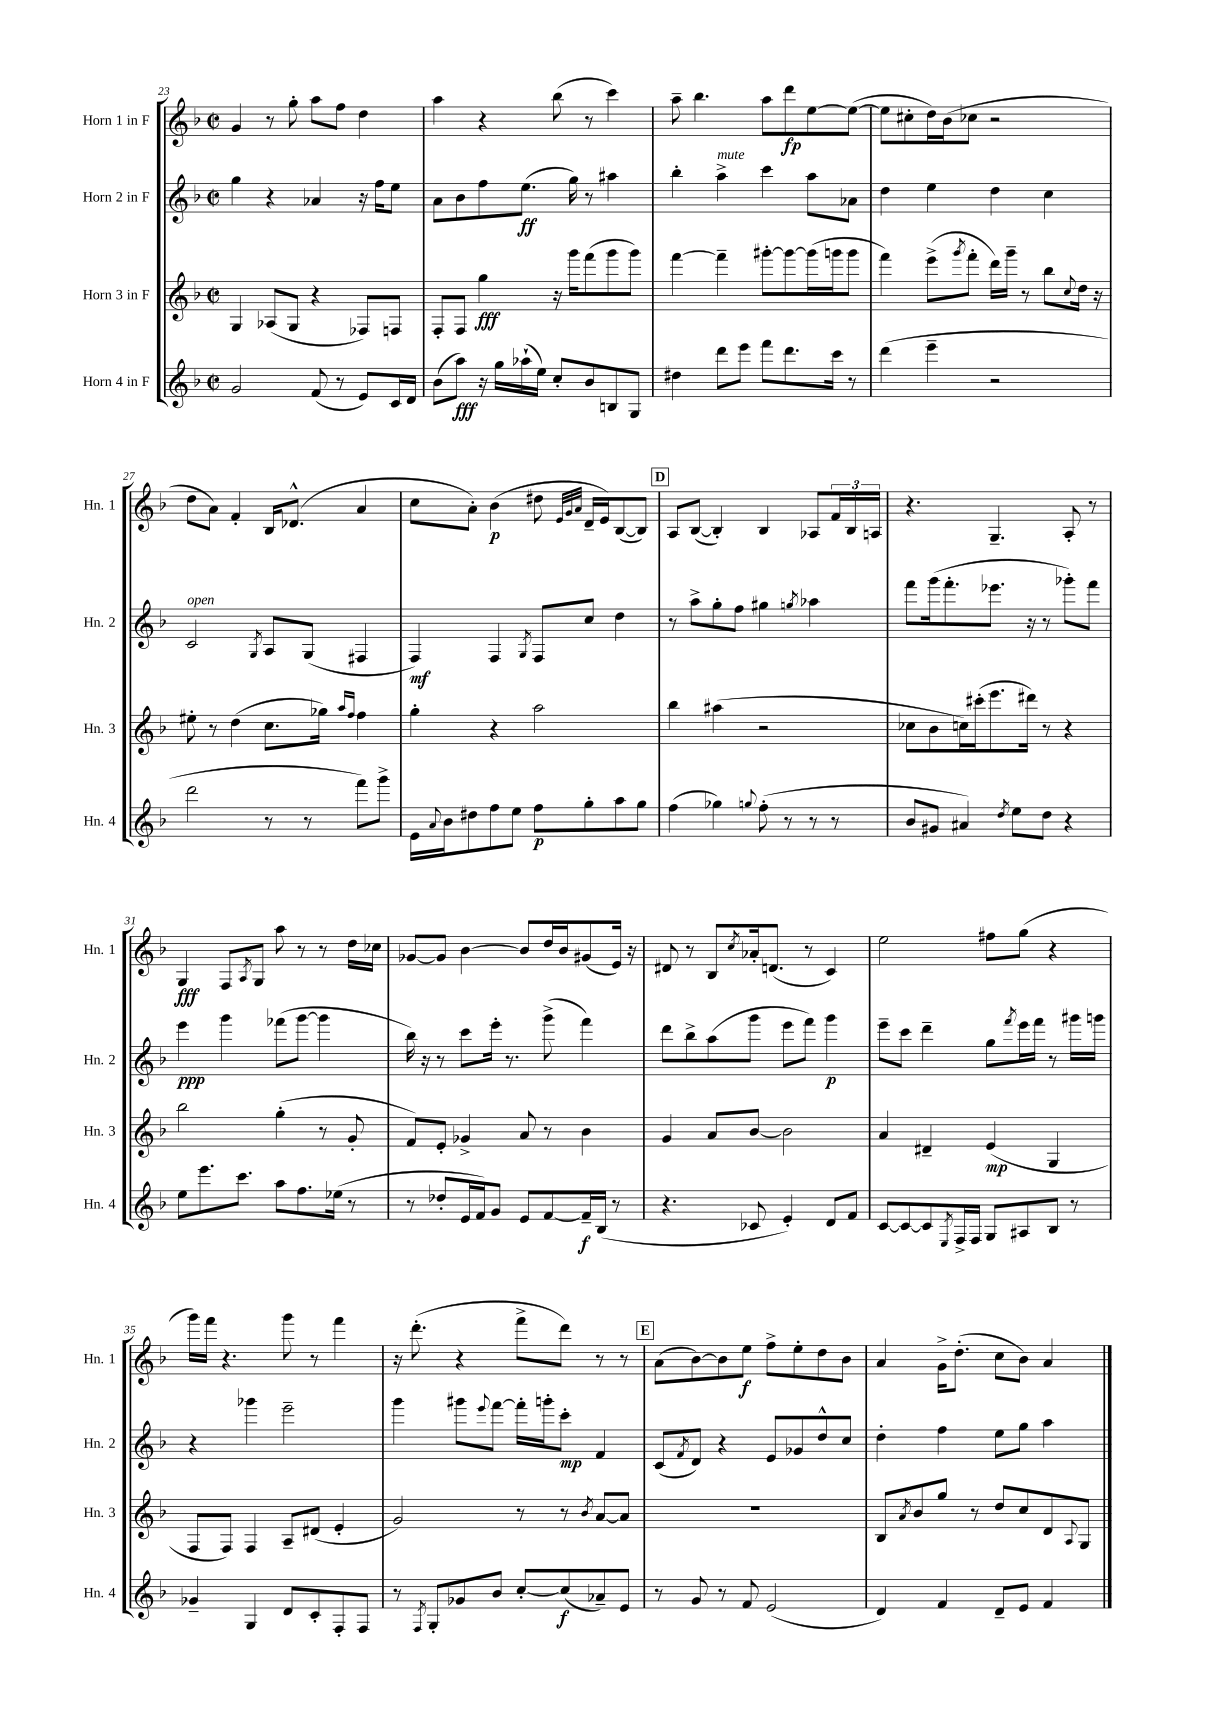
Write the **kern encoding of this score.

**kern	**dynam	**kern	**dynam	**kern	**dynam	**kern	**dynam
*part4	*part4	*part3	*part3	*part2	*part2	*part1	*part1
*staff4	*staff4	*staff3	*staff3	*staff2	*staff2	*staff1	*staff1
*I"Horn 4 in F	*	*I"Horn 3 in F	*	*I"Horn 2 in F	*	*I"Horn 1 in F	*
*I'Hn. 4	*	*I'Hn. 3	*	*I'Hn. 2	*	*I'Hn. 1	*
*clefG2	*	*clefG2	*	*clefG2	*	*clefG2	*
*k[b-]	*	*k[b-]	*	*k[b-]	*	*k[b-]	*
*M2/2	*	*M2/2	*	*M2/2	*	*M2/2	*
*met(c|)	*	*met(c|)	*	*met(c|)	*	*met(c|)	*
=23	=23	=23	=23	=23	=23	=23	=23
2g/	.	4G/	.	4gg\	.	4g/	.
.	.	(8A-X/L	.	4r	.	8r	.
.	.	8G/J	.	.	.	8gg'\	.
(8f/	.	4r	.	4a-X/	.	8aa\L	.
8r	.	.	.	.	.	8ff\J	.
8e/L)	.	8F-X/L)	.	16r	.	4dd\	.
.	.	.	.	16ff\KL	.	.	.
16c/L	.	8Fn/J	.	8ee\J	.	.	.
16d/JJ	.	.	.	.	.	.	.
=24	=24	=24	=24	=24	=24	=24	=24
(8b-\L	.	8F'/L	.	8a\L	.	4aa\	.
8aa\J)	fff	8F/J	.	8b-\	.	.	.
16r	.	4gg\	fff	8ff\	.	4r	.
16gg\LL	.	.	.	.	.	.	.
(16aa-X`\	.	.	.	(8.ee\J	ff	.	.
16ee\JJ)	.	.	.	.	.	.	.
8cc'/L	.	16r	.	.	.	(8bb-\	.
.	.	16ggg\KL	.	16gg\)	.	.	.
8b-/	.	(8fff\	.	8r	.	8r	.
8Bn/	.	8ggg\	.	4aa#X\	.	4ccc\)	.
8G/J	.	8ggg\J)	.	.	.	.	.
=25	=25	=25	=25	=25	=25	=25	=25
4dd#X\	.	[4fff\	.	4bb-'\	.	8aa~\	.
.	.	.	.	.	.	4.bb-\	.
!	!	!	!	!LO:TX:a:i:t=mute	!	!	!
8ddd\L	.	4fff~\]	.	4aa^\	.	.	.
8eee\J	.	.	.	.	.	.	.
8fff\L	.	[8ggg#X'\L	.	4ccc\	.	8aa\L	.
8.ddd\	.	8ggg#\_	.	.	.	8ddd\	fp
.	.	(16ggg#\L]	.	8aa\L	.	[8ee\	.
16ccc\Jk	.	16gggn\J	.	.	.	.	.
8r	.	8ggg\J	.	8a-X\J	.	(8ee\J_	.
=26	=26	=26	=26	=26	=26	=26	=26
(4ddd\	.	4fff\)	.	4dd\	.	8ee\L]	.
.	.	.	.	.	.	8cc#X'\	.
4eee~\	.	(8eee^\L	.	4ee\	.	16dd\L)	.
.	.	.	.	.	.	(16b-\J	.
.	.	8qggg/	.	.	.	.	.
.	.	8fff'\J	.	.	.	8cc-X\J	.
2r	.	16ddd\LL)	.	4dd\	.	2r	.
.	.	16ggg~\JJ	.	.	.	.	.
.	.	8r	.	.	.	.	.
.	.	8bb-\L	.	4cc\	.	.	.
.	.	8qqcc/	.	.	.	.	.
.	.	16dd\Jk	.	.	.	.	.
.	.	16r	.	.	.	.	.
!!LO:LB:g=z
=27	=27	=27	=27	=27	=27	=27	=27
!	!	!	!	!LO:TX:a:i:t=open	!	!	!
2ddd\	.	8ee#X'\	.	2c/	.	8dd\L	.
.	.	8r	.	.	.	8a\J)	.
.	.	(4dd\	.	.	.	4f'/	.
.	.	.	.	8qG/	.	.	.
8r	.	8.cc\L	.	8A/L	.	16B-/KL	.
.	.	.	.	.	.	(8.d-X^^/J	.
8r	.	.	.	(8G/J	.	.	.
.	.	16gg-X\Jk)	.	.	.	.	.
.	.	16qqaa/LL	.	.	.	.	.
.	.	16qqff/JJ	.	.	.	.	.
8fff\L)	.	4ff\	.	4F#X/	.	4a/	.
8ggg^\J	.	.	.	.	.	.	.
=28	=28	=28	=28	=28	=28	=28	=28
16e\LL	.	4gg'\	.	4F/)	mf	8cc\L	.
8qqa/	.	.	.	.	.	.	.
16b-\J	.	.	.	.	.	.	.
8dd#X\	.	.	.	.	.	8a'\J)	.
8ff\	.	4r	.	4F/	.	(4b-\	p
8ee\J	.	.	.	.	.	.	.
.	.	.	.	8qG/	.	.	.
8ff\L	p	2aa\	.	8F/L	.	8dd#X\	.
.	.	.	.	.	.	32qqe/LLL	.
.	.	.	.	.	.	32qqg/	.
.	.	.	.	.	.	32qqa/JJJ	.
8gg'\	.	.	.	8cc/J	.	16d~/LL	.
.	.	.	.	.	.	16e/J)	.
8aa\	.	.	.	4dd\	.	([8B-/	.
8gg\J	.	.	.	.	.	8B-/J])	.
!!LO:REH:place=s1:t=D
=29	=29	=29	=29	=29	=29	=29	=29
(4ff\	.	4bb-\	.	8r	.	8A/L	.
.	.	.	.	8aa^\L	.	([8B-/J	.
4gg-X\)	.	(4aa#X\	.	8gg'\	.	4B-'/])	.
.	.	.	.	8ff\J	.	.	.
8qqggn/	.	.	.	.	.	.	.
(8ff'\	.	2r	.	4gg#X\	.	4B-/	.
8r	.	.	.	.	.	.	.
.	.	.	.	8qggn/	.	.	.
8r	.	.	.	4aa-X\	.	8A-X/L	.
8r	.	.	.	.	.	24f/L	.
.	.	.	.	.	.	24B-/	.
.	.	.	.	.	.	24An/JJ	.
=30	=30	=30	=30	=30	=30	=30	=30
8b-/L	.	8cc-X\L	.	8fff\L	.	4.r	.
8g#X/J	.	8b-\	.	(16ggg\k	.	.	.
.	.	.	.	8.fff'\	.	.	.
4a#X/)	.	16ccn\L)	.	.	.	.	.
.	.	(16ccc#X'\J	.	.	.	.	.
.	.	8.eee\	.	8.eee-X\J	.	4.G~/	.
8qdd/	.	.	.	.	.	.	.
8ee\L	.	.	.	.	.	.	.
.	.	16ddd#X\Jk)	.	16r	.	.	.
8dd\J	.	8r	.	8r	.	.	.
4r	.	4r	.	8ggg-X'\L)	.	8A'/	.
.	.	.	.	8fff\J	.	8r	.
!!LO:LB:g=z
=31	=31	=31	=31	=31	=31	=31	=31
8ee\L	.	2bb-\	.	4eee\	ppp	4G/	fff
8.eee\	.	.	.	.	.	.	.
.	.	.	.	4ggg\	.	8F/L	.
8.ccc\J	.	.	.	.	.	.	.
.	.	.	.	.	.	8qA/	.
.	.	.	.	.	.	8G/J	.
8aa\L	.	(4gg'\	.	(8fff-X\L	.	8aa\	.
8.ff\	.	.	.	[8ggg\J	.	8r	.
.	.	8r	.	4ggg\]	.	8r	.
(16ee-X\Jk	.	.	.	.	.	.	.
8r	.	8g'/	.	.	.	16dd\LL	.
.	.	.	.	.	.	16cc-X\JJ	.
=32	=32	=32	=32	=32	=32	=32	=32
8r	.	8f/L)	.	16bb-\)	.	[8g-X/L	.
.	.	.	.	16r	.	.	.
8dd-X'/L	.	8e'/J	.	8r	.	8g-/J]	.
16e/L	.	4g-X^/	.	8ccc\L	.	[4b-\	.
16f/J)	.	.	.	.	.	.	.
8g/J	.	.	.	16eee'\Jk	.	.	.
.	.	.	.	8.r	.	.	.
8e/L	.	8a/	.	.	.	8b-/L]	.
[8f/	.	8r	.	(8ggg^\	.	16dd/L	.
.	.	.	.	.	.	16b-/J	.
16f~/L]	f	4b-\	.	4fff\)	.	(8g#X/	.
(16B-/JJ	.	.	.	.	.	.	.
8r	.	.	.	.	.	16e/Jk)	.
.	.	.	.	.	.	16r	.
=33	=33	=33	=33	=33	=33	=33	=33
4.r	.	4g/	.	8ddd\L	.	8d#X/	.
.	.	.	.	8bb-^\	.	8r	.
.	.	8a/L	.	(8aa\	.	8B-/L	.
.	.	.	.	.	.	8qcc/	.
8c-X/	.	[8b-/J	.	8ggg\J	.	16a-X'/k	.
.	.	.	.	.	.	(8.dn/J	.
4e'/)	.	2b-\]	.	8eee\L	.	.	.
.	.	.	.	8fff\J)	.	8r	.
8d/L	.	.	.	4ggg\	p	4c/)	.
8f/J	.	.	.	.	.	.	.
=34	=34	=34	=34	=34	=34	=34	=34
[8c/L	.	4a/	.	8eee~\L	.	2ee\	.
8c/_	.	.	.	8ccc\J	.	.	.
8c/]	.	4d#X~/	.	4ddd~\	.	.	.
8qE/	.	.	.	.	.	.	.
16F^/L	.	.	.	.	.	.	.
16F/JJ	.	.	.	.	.	.	.
8G/L	.	(4e/	mp	8gg\L	.	8ff#X\L	.
.	.	.	.	8qfff/	.	.	.
8A#X/	.	.	.	16eee\L	.	(8gg\J	.
.	.	.	.	16fff\JJ	.	.	.
8B-/J	.	4G/	.	8r	.	4r	.
8r	.	.	.	16ggg#X\LL	.	.	.
.	.	.	.	16gggn\JJ	.	.	.
!!LO:LB:g=z
=35	=35	=35	=35	=35	=35	=35	=35
4g-X~/	.	8F/L	.	4r	.	16ggg\LL)	.
.	.	.	.	.	.	16fff\JJ	.
.	.	8F/J)	.	.	.	4.r	.
4G/	.	4F/	.	4ggg-X\	.	.	.
8d/L	.	8A~/L	.	2eee~\	.	8ggg\	.
8c'/	.	(8d#X/J	.	.	.	8r	.
8F'/	.	4e'/	.	.	.	4fff\	.
8F/J	.	.	.	.	.	.	.
=36	=36	=36	=36	=36	=36	=36	=36
8r	.	2g/)	.	4ggg\	.	16r	.
.	.	.	.	.	.	(8.ddd'\	.
8qF/	.	.	.	.	.	.	.
8G'/L	.	.	.	.	.	.	.
8g-X/	.	.	.	8ggg#X\L	.	4r	.
.	.	.	.	8qqeee/	.	.	.
8b-/J	.	.	.	[8fff\J	.	.	.
[8cc'/L	.	8r	.	16fff'\LL]	.	8fff^\L	.
.	.	.	.	16gggn'\J	.	.	.
(8cc/]	f	8r	.	8ccc'\J	mp	8ddd\J)	.
.	.	8qb-/	.	.	.	.	.
8a-X~/)	.	[8a/L	.	4f/	.	8r	.
8e/J	.	8a/J]	.	.	.	8r	.
!!LO:REH:place=s1:t=E
=37	=37	=37	=37	=37	=37	=37	=37
8r	.	1r	.	(8c/L	.	(8a\L	.
.	.	.	.	8qf/	.	.	.
8g/	.	.	.	8d/J)	.	[8b-\)	.
8r	.	.	.	4r	.	8b-\]	.
8f/	.	.	.	.	.	8ee\J	f
(2e/	.	.	.	8e/L	.	8ff^\L	.
.	.	.	.	8g-X/	.	8ee'\	.
.	.	.	.	8dd^^/	.	8dd\	.
.	.	.	.	8cc/J	.	8b-\J	.
=38	=38	=38	=38	=38	=38	=38	=38
4d/)	.	8B-/L	.	4dd'\	.	4a/	.
.	.	8qa/	.	.	.	.	.
.	.	8b-/	.	.	.	.	.
4f/	.	8gg/J	.	4ff\	.	16g^\KL	.
.	.	.	.	.	.	(8.dd'\J	.
.	.	8r	.	.	.	.	.
8d~/L	.	8dd/L	.	8ee\L	.	8cc\L	.
8e/J	.	8cc/	.	8gg\J	.	8b-\J)	.
4f/	.	8d/	.	4aa\	.	4a/	.
.	.	8qqA/	.	.	.	.	.
.	.	8G/J	.	.	.	.	.
==	==	==	==	==	==	==	==
*-	*-	*-	*-	*-	*-	*-	*-
